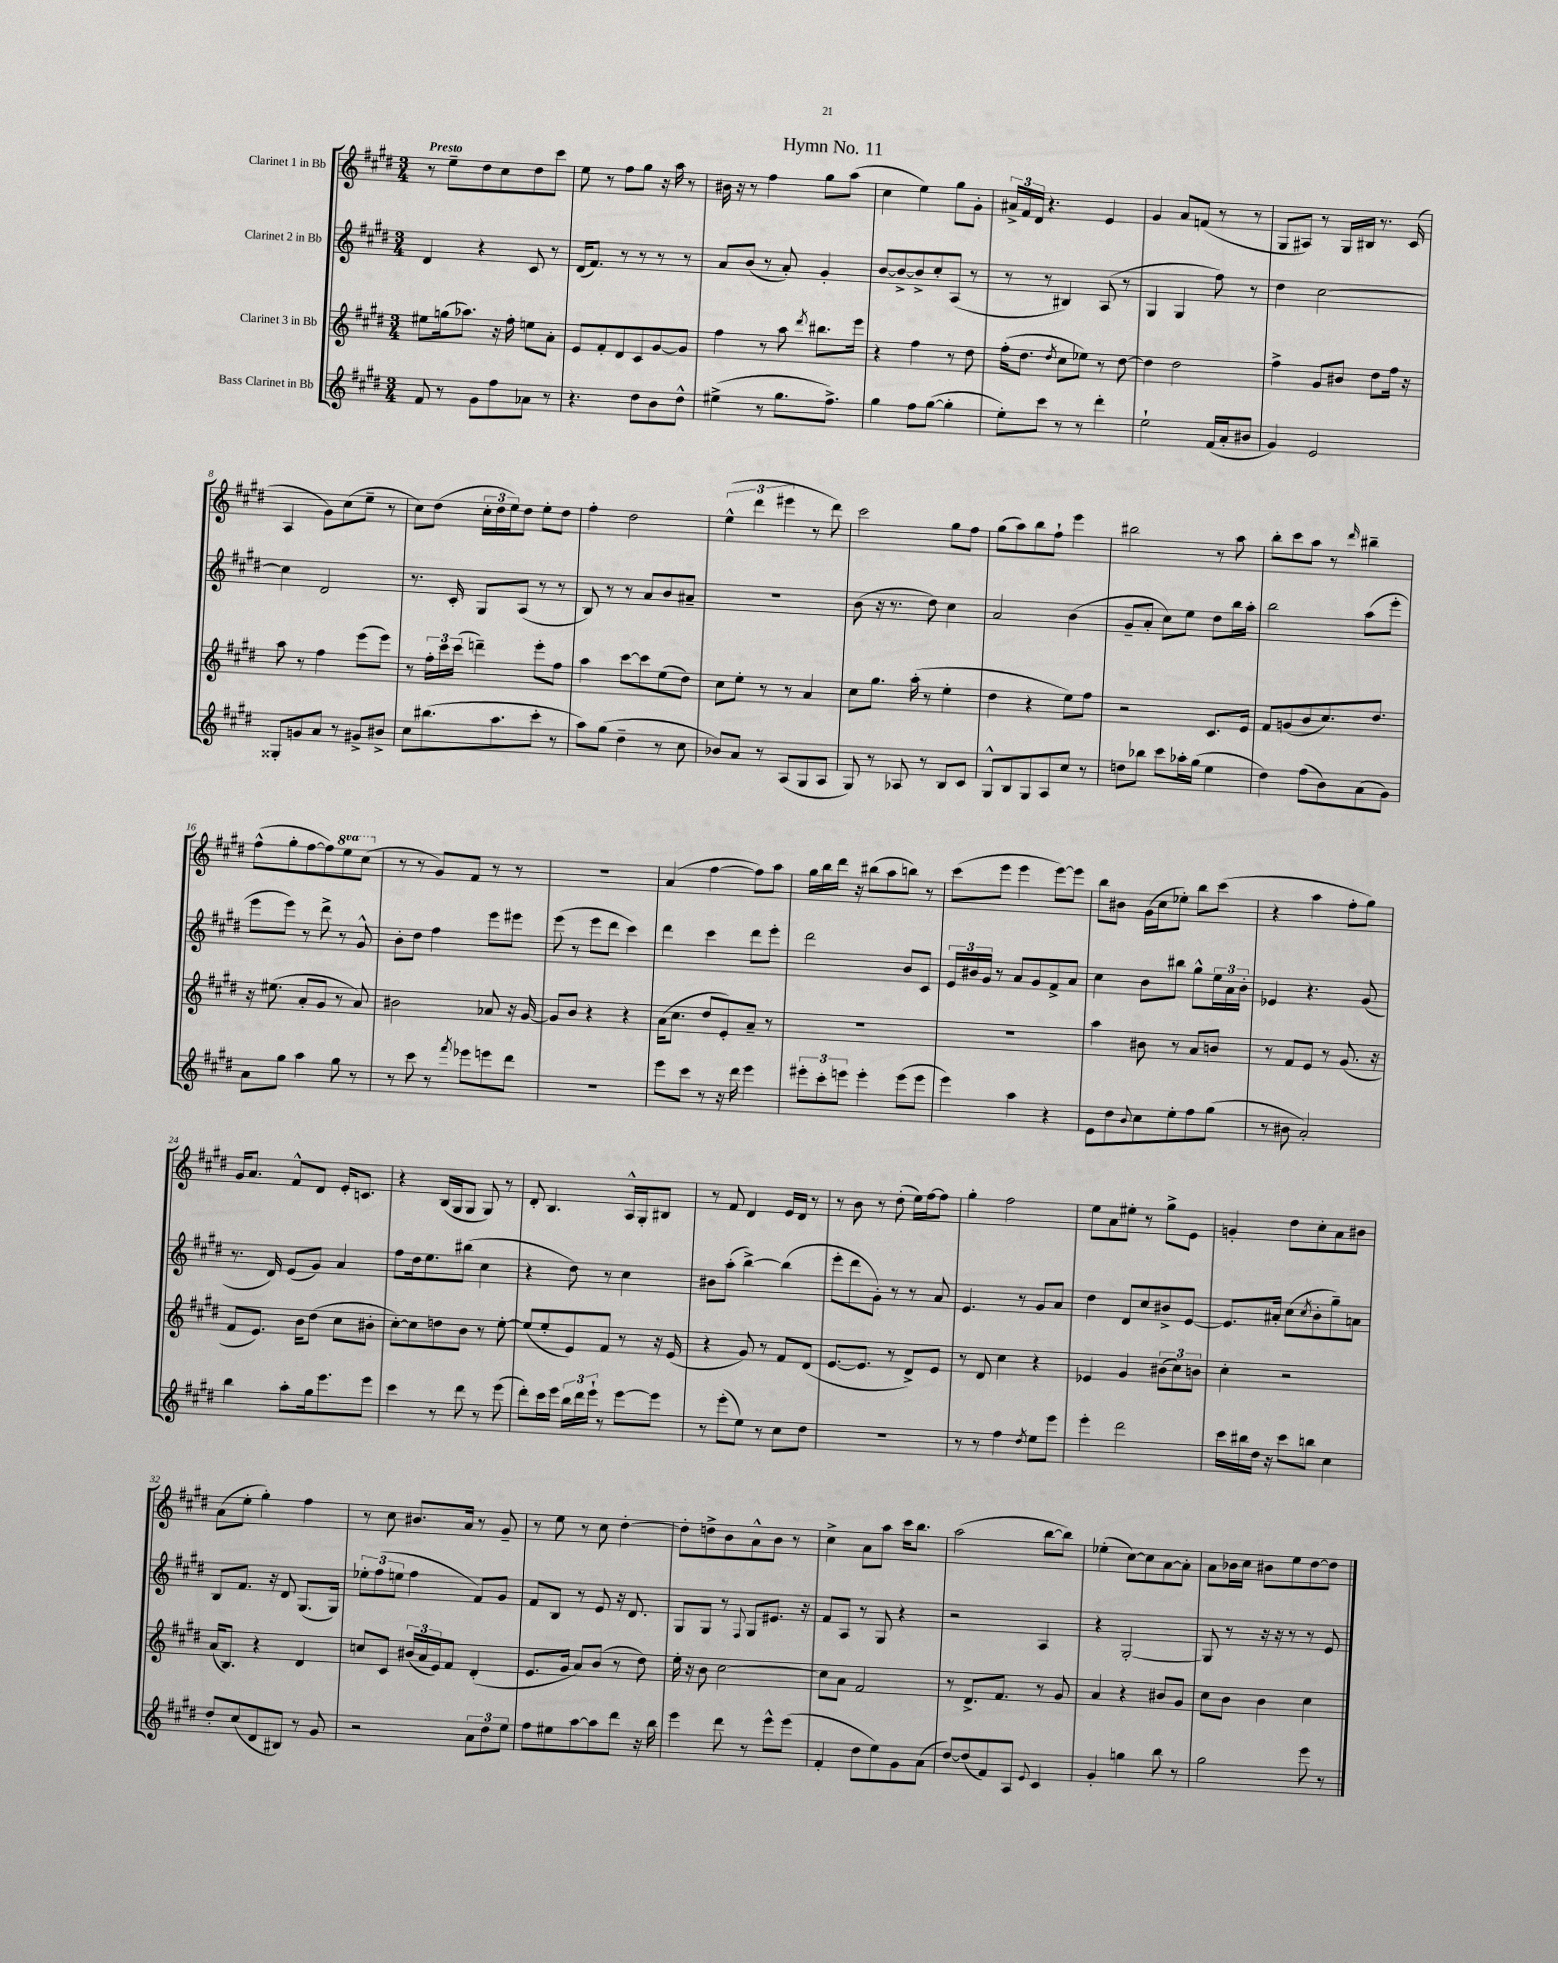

**kern	**kern	**kern	**kern
*part4	*part3	*part2	*part1
*staff4	*staff3	*staff2	*staff1
*I"Bass Clarinet in Bb	*I"Clarinet 3 in Bb	*I"Clarinet 2 in Bb	*I"Clarinet 1 in Bb
*clefG2	*clefG2	*clefG2	*clefG2
*k[f#c#g#d#]	*k[f#c#g#d#]	*k[f#c#g#d#]	*k[f#c#g#d#]
*M3/4	*M3/4	*M3/4	*M3/4
=1	=1	=1	=1
!	!	!	!LO:TX:a:B:t=Presto
8f#/	8ee#X\L	4d#/	8r
8r	(16ggn\k	.	8ee~\L
.	8.aa-X\J)	.	.
8g#\L	.	4r	8dd#\
8ff#\	16r	.	8cc#\
.	16ff#'\	.	.
8a-X\J	8een\L	8c#/	8dd#\
8r	8a'\J	8r	8ccc#\J
=2	=2	=2	=2
4.r	8e/L	(16d#/KL	8ee\
.	.	8.f#/J)	.
.	8f#'/	.	8r
.	8d#/	8r	8ff#\L
8dd#\L	8c#/	8r	8gg#\J
8b\	[8g#/	8r	16r
.	.	.	16aa\
8dd#^^\J	8g#/J]	8r	8r
=3	=3	=3	=3
(4ee#X^\	4ff#\	8a/L	16b#X\
.	.	.	16r
.	.	(8b/J	8r
8r	8r	8r	4ff#\
8.gg#\L	8aa\	8a'/)	.
.	8qddd#/	.	.
.	8.bb#X\L	4g#'/	8gg#\L
8.ff#^\J)	.	.	.
.	.	.	(8aa\J
.	16eee\Jk	.	.
=4	=4	=4	=4
4gg#\	4r	[8b/L	4cc#\
.	.	8b^/_	.
8ff#\L	4ff#\	8b^/]	4ee\)
([8gg#\J	.	8cc#'/	.
4gg#'\]	8r	(8A/J	8gg#\L
.	8dd#\	8r	8g#'\J
=5	=5	=5	=5
8ee'\L)	(16ff#'\KL	8r	24a#X^/LL
.	.	.	24f#/
.	8.dd#\J	.	.
.	.	.	24d#/JJ
8ccc#\J	.	8r	4.r
.	8qdd#/	.	.
8r	8cc#\L	4B#X/)	.
8r	8ee-X\J)	.	.
4ddd#'\	8r	(8A/	4e/
.	[8dd#\	8r	.
=6	=6	=6	=6
2ee`\	4dd#\]	4G#/	4g#/
.	2dd#\	4G#/	8a/L
.	.	.	(8fn/J
(16f#/LL	.	8ff#\)	8r
16a'/J	.	.	.
8b#X/J	.	8r	8r
=7	=7	=7	=7
4g#/)	4ff#^\	4dd#\	8G#/L
.	.	.	8A#X/J)
2e/	8g#/L	[2cc#\	8r
.	8b#X/J	.	16G#/LL
.	.	.	16B#X/JJ
.	8dd#\L	.	8.r
.	16ff#\Jk	.	.
.	16r	.	(16c#/
!!LO:LB:g=z
=8	=8	=8	=8
8G##X'/L	8aa\	4cc#\]	4A/
8gn/	8r	.	.
8a/J	4ff#\	2d#/	8g#\L)
8r	.	.	(8cc#\
8g#X^/L	(8eee\L	.	8ee~\J
8b#X^/J	8eee\J)	.	8r
=9	=9	=9	=9
8cc#\L	8r	8.r	8cc#\L)
(8.bb#X\	24ff#'\LL	.	(8dd#\J
.	24ccc#\	.	.
.	.	16c#'/	.
.	(24ccc#\JJ	.	.
.	4dddn~\)	8G#/L	24cc#'\LL
.	.	.	24dd#\
8.aa\	.	.	.
.	.	.	24ee\J)
.	.	(8A/J	8dd#\J
8ccc#'\J	8eee'\L	8r	8ee'\L
8r	8ff#\J	8r	8dd#\J
=10	=10	=10	=10
8aa\L)	4aa\	8B/)	4ff#'\
(8gg#\J	.	8r	.
4dd#~\	[8ccc#\L	8r	2dd#\
.	8ccc#\]	8a/L	.
8r	(8ee\	8b/	.
8cc#\	8dd#\J)	8a#X~/J	.
=11	=11	=11	=11
8b-X/L)	8cc#\L	2.r	(6ee^^\
8a/J	8ee'\J	.	.
.	.	.	6ddd#\
8r	8r	.	.
.	.	.	6eee#X\
(8A/L	8r	.	.
8G#/	4a/	.	8r
8A/J	.	.	8ddd#\)
=12	=12	=12	=12
8G#/)	8cc#\L	(8b\	2ccc#\
8r	8.gg#\J	16r	.
.	.	8.r	.
8A-X/	.	.	.
.	(16aa'\	.	.
8r	8r	8dd#\)	.
8B/L	4ee'\	4cc#\	8gg#\L
8c#/J	.	.	8ff#\J
=13	=13	=13	=13
8G#^^/L	4dd#\	2a/	(8gg#\L
8B/	.	.	8aa\)
8G#/	4r	.	8bb\
8A/	.	.	8ff#`\J
8cc#/J	8ee\L)	(4b\	4eee\
8r	8ff#\J	.	.
=14	=14	=14	=14
8ddn\L	2r	8g#~/L	2bb#X\
8bb-X\J	.	8a'/J	.
8ccc#\L	.	8cc#\L)	.
16aa-X'\L	.	8ee\J	.
(16gg#\JJ	.	.	.
4ee\	8.c#/L	8dd#\L	8r
.	.	16bb\L	8aa\
.	16e/Jk	16aa'\JJ	.
=15	=15	=15	=15
4dd#\)	8f#/L	2bb\	8bb'\L
.	(8gn/	.	8ccc#\
(8ff#\L	8b/	.	8aa\J
8b\)	8.cc#/)	.	8r
.	.	.	16qqddd#/
(8a\	.	(8aa\L	4bb#X~\
.	8.dd#/J	.	.
8g#\J)	.	8eee'\J	.
!!LO:LB:g=z
=16	=16	=16	=16
8a\L	16r	8eee\L	(8ff#^^\L
.	(8.ee#X\	.	.
8gg#\J	.	8eee\J)	8gg#'\
4aa\	8a'/L	8r	[8ff#\
.	8g#/J	8ddd#^\	8ff#\])
*	*	*	*8va
8gg#\	8r	8r	8eee\
8r	8a/)	8g#^^/	(8ccc#\J
=17	=17	=17	=17
*	*	*	*X8va
8r	2b#X\	8b'\L	8r
8ccc#\	.	8dd#\J	8r
8r	.	4ff#\	8g#/L)
8qfff#/	.	.	.
8eee-X\L	.	.	8f#/J
8eeen\	8a-X/	8eee\L	8r
8ddd#\J	16r	8eee#X\J	8r
.	[16g#/	.	.
=18	=18	=18	=18
2.r	8g#/L]	(8eee\	2.r
.	8b/J	8r	.
.	4r	8eee\L	.
.	.	8ddd#\J	.
.	4r	4ccc#\)	.
=19	=19	=19	=19
8eee\L	(16a\KL	4ddd#\	(4a/
.	8.cc#\J	.	.
8ccc#\J	.	.	.
8r	8dd#/L	4ccc#\	[4ff#\
16r	8e'/)	.	.
16ddd#\	.	.	.
4eee\	8a~/J	8ddd#\L	8ff#\L])
.	8r	8eee'\J	8aa\J
=20	=20	=20	=20
12eee#X'\L	2.r	2ddd#\	16gg#\LL
.	.	.	16bb\
12ccc#'\	.	.	.
.	.	.	16ddd#\JJ
12eeen\J	.	.	.
.	.	.	16r
4eee'\	.	.	(8bb#X\L
.	.	.	8aa\
(8eee\L	.	8b/L	8bbn\J)
8eee\J	.	8c#/J	8r
=21	=21	=21	=21
4eee\)	2.r	24e/LL	(8ccc#\L
.	.	24b#X/	.
.	.	24g#/JJ	.
.	.	8r	8eee\J
4aa\	.	8a/L	4eee\
.	.	8g#/	.
4r	.	8f#^/	[8eee\L)
.	.	8a/J	8eee\J]
=22	=22	=22	=22
8e\L	4aa\	4cc#\	8bb\L
8dd#\	.	.	8b#X\J
8qqb/	.	.	.
8cc#\	8b#X\	8b\L	(16g#\LL
.	.	.	16cc#\J
8ee'\	8r	8bb#X\J	8ee-X'\J)
8ff#\	8a/L	8gg#^^\L	8bb\L
(8gg#\J	8bn/J	24ee\L	(8ccc#\J
.	.	24a\	.
.	.	24b'\JJ	.
=23	=23	=23	=23
8r	8r	4e-X/	4r
8b#X\	8f#/L	.	.
2a'/)	8e/J	4.r	4aa\
.	8r	.	.
.	(8.g#/	.	8ff#'\L
.	.	(8g#/	8gg#\J)
.	16r	.	.
!!LO:LB:g=z
=24	=24	=24	=24
4bb\	8f#/L	8.r	16g#/KL
.	.	.	8.a/J
.	8.e/J)	.	.
.	.	16d#/)	.
8aa'\L	.	(8e/L	8f#^^/L
.	16b\KL	.	.
16gg#\k	(8dd#\J	8g#/J)	8d#/J
8.eee\	.	.	.
.	8cc#\L	4a/	16e'/KL
.	.	.	8.cn/J
8eee\J	8b#X'\J	.	.
=25	=25	=25	=25
4ccc#\	[8cc#'\L)	8ff#\L	4r
.	8cc#\]	16dd#\k	.
.	.	8.ee\	.
8r	8ddn\	.	(16B/LL
.	.	.	16G#/J
8ddd#\	8b\J	(8bb#X\J	8G#/J
8r	8r	4cc#\	8G#/)
(8eee\	[8ee'\	.	8r
=26	=26	=26	=26
8ddd#'\L)	(8ee/L]	4r	8d#'/
16ccc#\L	8ee'/	.	4.B/
16eee\JJ	.	.	.
24bb\LL	8e/)	8dd#\)	.
24ddd#\	.	.	.
24eee`\JJ	.	.	.
8r	8f#/J	8r	.
[8eee\L	8r	4cc#\	16A^^/LL
.	.	.	16G#'/J
8eee\J]	16r	.	8B#X/J
.	(16e/	.	.
=27	=27	=27	=27
8r	4r	8b#X\L	8r
(8eee'\L	.	(8aa'\J	8f#/
8ee\J)	8g#/)	[4bb^\)	4d#/
8r	8r	.	.
8cc#\L	8f#/L	(4bb\]	16e/LL
.	.	.	16d#/JJ
8dd#\J	(8d#/J	.	8r
=28	=28	=28	=28
2.r	[8.e/L	8eee'\L	8r
.	.	8ddd#\	8b\
.	8.e/J]	.	.
.	.	8g#'\J)	8r
.	8r	8r	(8dd#'\
.	8d#^/L)	8r	16ee\LL)
.	.	.	[16ff#\J
.	8e/J	8a/	8ff#\J]
=29	=29	=29	=29
8r	8r	4.e/	4gg#'\
8r	8d#/	.	.
4ff#\	4cc#\	.	2ff#\
.	.	8r	.
8qdd#/	.	.	.
8ee\L	4r	8g#/L	.
8eee\J	.	8a/J	.
=30	=30	=30	=30
4eee'\	4e-X/	4dd#\	8ee\L
.	.	.	8a\
2ddd#\	4g#/	8d#/L	8ee#X'\J
.	.	8cc#/	8r
.	(12b#X\L	8b#X^/	8gg#^\L
.	12cc#\)	.	.
.	.	[8e/J	8e\J
.	12bn\J	.	.
=31	=31	=31	=31
16ccc#\LL	4cc#'\	8.e/L]	4gn'/
16bb#X\	.	.	.
16dd#\JJ	.	.	.
16r	.	16a#X'/Jk	.
8ccc#\L	2r	(8cc#\L	8dd#\L
.	.	8qcc#/	.
8bbn\J	.	8b'\	8cc#'\
4cc#\	.	8gg#~\)	8a\
.	.	8an\J	8b#X\J
!!LO:LB:g=z
=32	=32	=32	=32
8dd#'/L	(16a/KL	8B/L	(8a\L
.	8.B/J)	.	.
(8cc#/	.	8.f#/J	8ee'\J
8d#/	4r	.	4gg#'\)
.	.	16r	.
8B#X/J)	.	8d#/	.
8r	4d#/	(8.G#/L	4ff#\
8g#/	.	.	.
.	.	16G#/Jk)	.
=33	=33	=33	=33
2r	8ccn/L	12ee-X'\L	8r
.	.	(12ff#\	.
.	8c#/J	.	8cc#\
.	.	12een\J	.
.	(24b#X/LL	4ff#\	8.b#X/L
.	24a/	.	.
.	24e/J)	.	.
.	8f#/J	.	.
.	.	.	16a/Jk
12a\L	(4d#'/	8f#/L)	8r
12dd#\	.	.	.
.	.	8g#/J	8g#~/
12ee\J	.	.	.
=34	=34	=34	=34
8ff#\L	8.e/L	8f#/L	8r
8ee#X\	.	8B/J	8ee\
.	16g#/Jk	.	.
[8aa\	8a/L)	8r	8r
8aa\]	(8b/J	8e/	8cc#\
8ddd#\J	8r	16r	[4dd#'\
.	.	8.d#/	.
16r	8dd#\)	.	.
16bb\	.	.	.
=35	=35	=35	=35
4eee\	16ee'\	8G#/L	8dd#'\L]
.	16r	.	.
.	8b\	8G#/J	8ddn^\
8ddd#\	[2cc#\	8r	8b\
.	.	8qqF#/	.
8r	.	8G#/L	8a^^\
8eee^^\L	.	8.e#X/J	8b\J
(8eee\J	.	.	8r
.	.	16r	.
=36	=36	=36	=36
4f#'/	8cc#\L]	8f#/L	4cc#^\
.	8a\J	8A/J	.
8dd#\L	2f#/	8r	8a\L
8ee\)	.	8G#/	8aa\J
8g#\	.	4r	16ccc#\KL
.	.	.	8.bb\J
(8a\J	.	.	.
=37	=37	=37	=37
[8dd#/L)	8r	2r	(2aa\
(8dd#/]	8.d#^/L	.	.
8f#/)	.	.	.
.	8.f#/J	.	.
8A/J	.	.	.
8qqe/	.	.	.
4c#/	8r	4A/	[8bb\L
.	8g#/	.	8bb\J])
=38	=38	=38	=38
4g#'/	4a/	4r	(4ee-X'\
4ggn\	4r	[2G#'/	[8cc#\L)
.	.	.	8cc#\]
8bb\	8b#X/L	.	[8a\
8r	8g#/J	.	8a'\J]
=39	=39	=39	=39
2gg#\	8cc#\L	8G#/]	8a\L
.	8b\J	8r	16b-X\L
.	.	.	16cc#\JJ
.	4b\	16r	8b#X\L
.	.	16r	.
.	.	8r	8ee\
8eee\	4cc#\	8r	[8dd#\
8r	.	8e/	8dd#\J]
==	==	==	==
*-	*-	*-	*-
